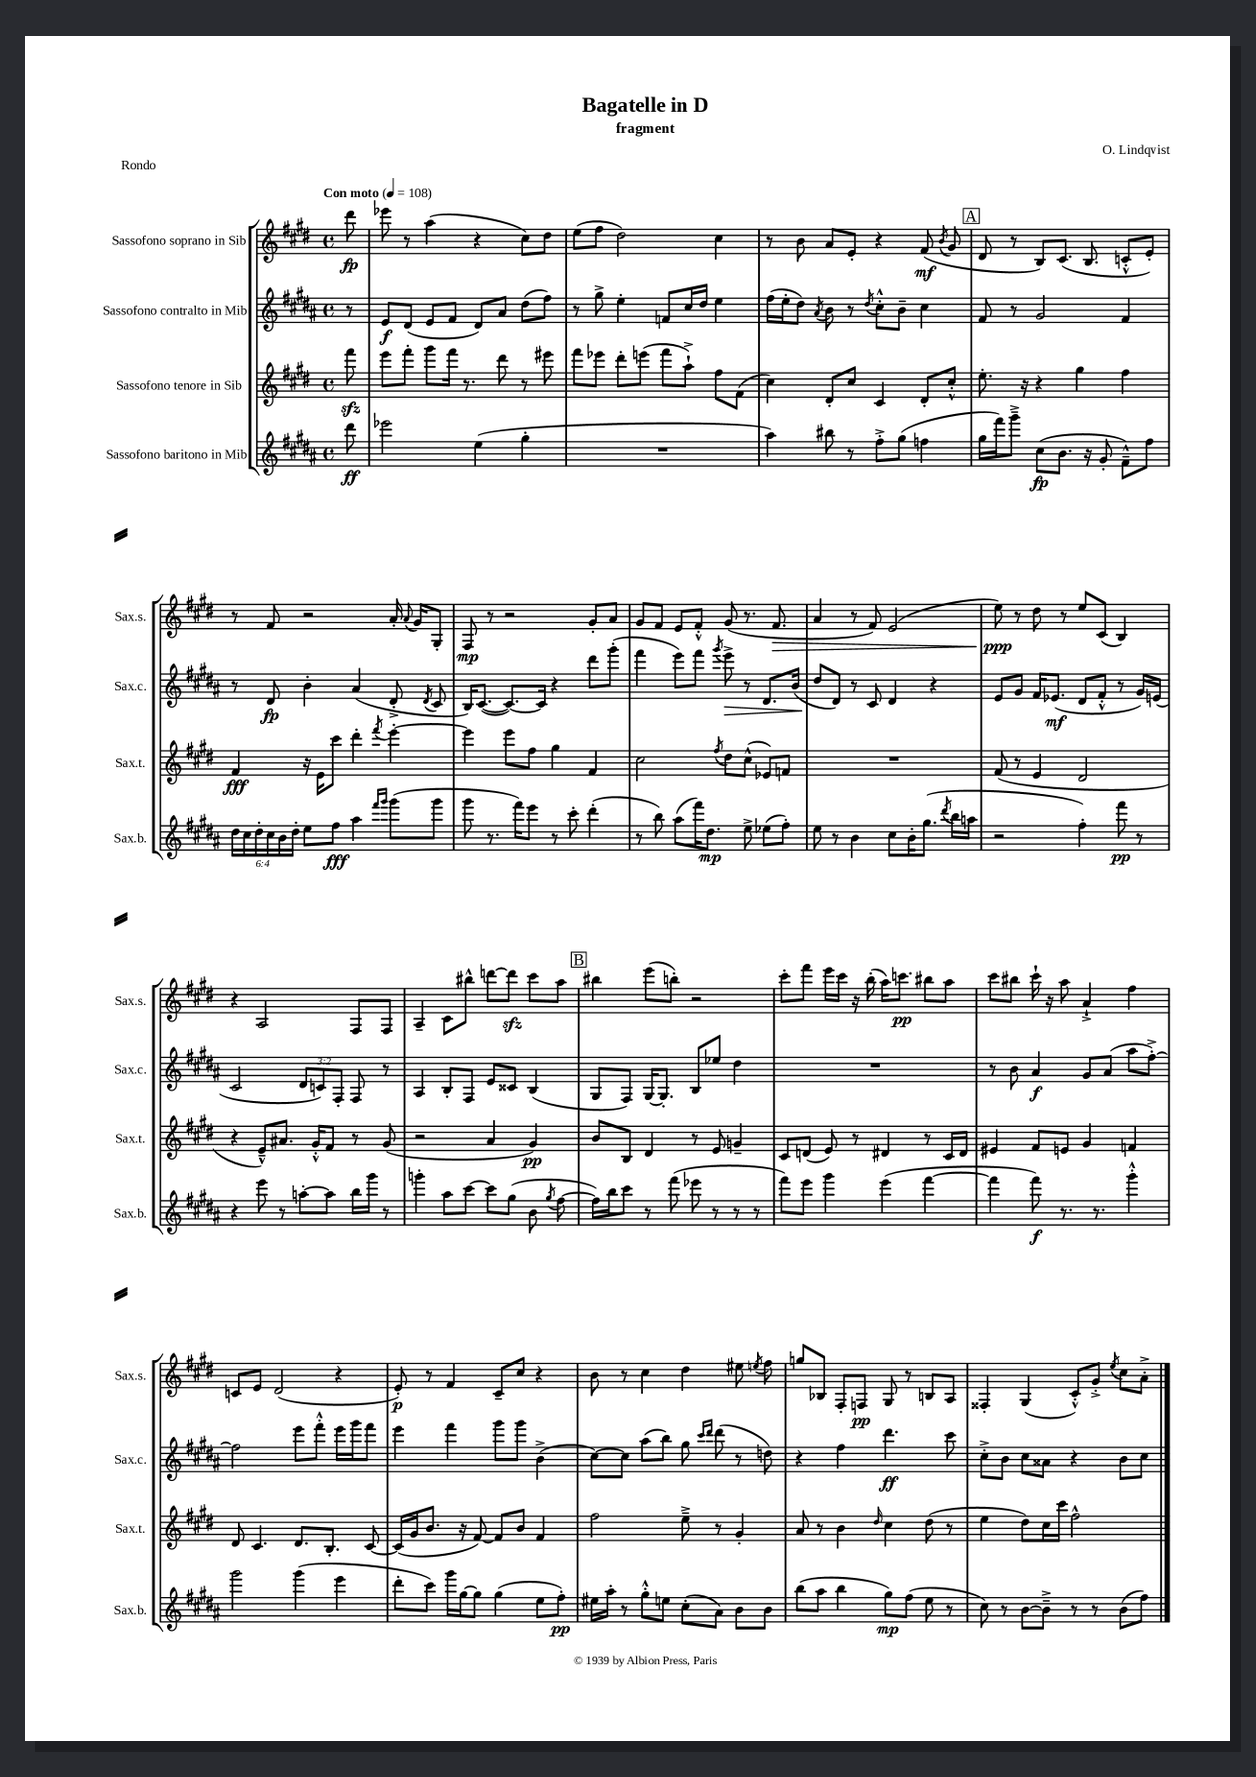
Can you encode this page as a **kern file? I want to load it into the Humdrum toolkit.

**kern	**dynam	**kern	**dynam	**kern	**dynam	**kern	**dynam
*part4	*part4	*part3	*part3	*part2	*part2	*part1	*part1
*staff4	*staff4	*staff3	*staff3	*staff2	*staff2	*staff1	*staff1
*I"Sassofono baritono in Mib	*	*I"Sassofono tenore in Sib	*	*I"Sassofono contralto in Mib	*	*I"Sassofono soprano in Sib	*
*I'Sax.b.	*	*I'Sax.t.	*	*I'Sax.c.	*	*I'Sax.s.	*
*clefG2	*	*clefG2	*	*clefG2	*	*clefG2	*
*k[f#c#g#d#a#]	*	*k[f#c#g#d#]	*	*k[f#c#g#d#a#]	*	*k[f#c#g#d#]	*
*M4/4	*	*M4/4	*	*M4/4	*	*M4/4	*
*met(c)	*	*met(c)	*	*met(c)	*	*met(c)	*
*MM108	*	*MM108	*	*MM108	*	*MM108	*
=	=	=	=	=	=	=	=
!	!	!	!	!	!	!LO:TX:a:B:t=Con moto	!
8ddd#\	ff	8fff#zz\	.	8r	.	8ddd#\	fp
=1	=1	=1	=1	=1	=1	=1	=1
2eee-X\	.	8eee\L	.	8e/L	f	8eee-X\	.
.	.	8fff#'\J	.	(8d#/J	.	8r	.
.	.	8ggg#\L	.	8e/L	.	(4aa\	.
.	.	16fff#\Jk	.	8f#/J	.	.	.
.	.	8.r	.	.	.	.	.
(4ee\	.	.	.	8d#/L)	.	4r	.
.	.	8ddd#\	.	8a#/J	.	.	.
4gg#'\	.	8r	.	(8dd#\L	.	8cc#\L)	.
.	.	8eee#X\	.	8ff#\J)	.	8dd#\J	.
=2	=2	=2	=2	=2	=2	=2	=2
1r	.	8fff#\L	.	8r	.	(8ee\L	.
.	.	8eee-X\J	.	8gg#^\	.	8ff#\J	.
.	.	8ddd#'\L	.	4ee'\	.	2dd#\)	.
.	.	(8eeen\J	.	.	.	.	.
.	.	8fff#\L	.	8fn/L	.	.	.
.	.	8aa`^\J)	.	16cc#/L	.	.	.
.	.	.	.	16dd#/JJ	.	.	.
.	.	8ff#\L	.	4ee\	.	4cc#\	.
.	.	(8f#\J	.	.	.	.	.
=3	=3	=3	=3	=3	=3	=3	=3
4aa#\)	.	4cc#\)	.	(16ff#\LL	.	8r	.
.	.	.	.	16ee'\J	.	.	.
.	.	.	.	8dd#\J)	.	8b\	.
.	.	.	.	8qa#/	.	.	.
8bb#X\	.	8d#'/L	.	8b\	.	8a/L	.
8r	.	8cc#/J	.	8r	.	8e'/J	.
.	.	.	.	8qdd#/	.	.	.
8ff#'^\L	.	4c#/	.	8cc#'^^\L	.	4r	.
(8gg#\J	.	.	.	8b~\J	.	.	.
4ffn\	.	8d#'/L	.	4cc#\	.	(8f#/	mf
.	.	.	.	.	.	8qb/	.
.	.	8cc#'^^/J	.	.	.	8g#/	.
!!LO:REH:place=s1:t=A
=4	=4	=4	=4	=4	=4	=4	=4
16gg#\LL	.	8.ee'\	.	8f#/	.	8d#/	.
16fff#\J)	.	.	.	.	.	.	.
8ggg#~^\J	.	.	.	8r	.	8r	.
.	.	16r	.	.	.	.	.
(8cc#\L	fp	4r	.	2g#/	.	8B/L)	.
8.b\J	.	.	.	.	.	(8.c#/J	.
.	.	4gg#\	.	.	.	.	.
16r	.	.	.	.	.	8.B/	.
8g#'/	.	.	.	.	.	.	.
8f#~^^\L)	.	4ff#\	.	4f#/	.	8cn'^^/L	.
8ff#\J	.	.	.	.	.	8e'/J)	.
!!LO:LB:g=z
=5	=5	=5	=5	=5	=5	=5	=5
24dd#\LL	.	4f#/	fff	8r	.	8r	.
24cc#\	.	.	.	.	.	.	.
24dd#'\	.	.	.	.	.	.	.
24cc#\	.	.	.	8d#/	fp	8f#/	.
24b\	.	.	.	.	.	.	.
24dd#'\JJ	.	.	.	.	.	.	.
8ee\L	.	16r	.	4b'\	.	2r	.
.	.	16e\KL	.	.	.	.	.
8ff#\J	fff	8ccc#\J	.	.	.	.	.
4aa#\	.	4ddd#'\	.	(4a#/	.	.	.
16qqfff#/LL	.	.	.	.	.	.	.
16qqggg#/JJ	.	8qfff#/	.	.	.	.	.
(8ggg#\L	.	[4eee'\	.	8d#'^/	.	16a'/	.
.	.	.	.	.	.	8qqa/	.
.	.	.	.	.	.	16g#/KL	.
.	.	.	.	8qd#/	.	.	.
8ggg#\J	.	.	.	8c#/	.	8G#'/J	.
=6	=6	=6	=6	=6	=6	=6	=6
8ggg#\	.	4eee\]	.	16B/KL)	.	8F#/	mp
.	.	.	.	([8.c#/J	.	.	.
8.r	.	.	.	.	.	8r	.
.	.	8eee\L	.	8.c#/L_)	.	2r	.
16fff#\KL)	.	.	.	.	.	.	.
8eee\J	.	8ff#\J	.	.	.	.	.
.	.	.	.	16c#/Jk]	.	.	.
8r	.	4gg#\	.	4r	.	.	.
8ccc#'\	.	.	.	.	.	.	.
(4ddd#'\	.	4f#/	.	8ddd#\L	.	8g#'/L	.
.	.	.	.	(8ggg#'\J	.	8a/J	.
=7	=7	=7	=7	=7	=7	=7	=7
8r	.	2cc#\	.	4fff#\	.	8g#/L	.
8bb\)	.	.	.	.	.	8f#/J	.
(8aa#\L	.	.	.	8eee\L)	.	8e/L	.
16fff#\K)	.	.	.	8fff#\J	.	8f#'^^/J	.
8.dd#\J	mp	.	.	.	.	.	.
.	.	8qff#/	.	8qggg#/	.	.	.
!	!	!	!	!	!LO:HP:b	!	!
.	.	8dd#\L	.	8eee^\	>	(8g#/	.
8ee^\	.	(8cc#^^\J	.	8r	.	8.r	.
(8ee-X\L	.	8e-X/L)	.	8.d#/L	.	.	.
!	!	!	!	!	!	!	!LO:HP:b
.	.	.	.	.	.	8.f#/	>
8ff#'\J)	.	8fn/J	.	.	.	.	.
.	.	.	.	(16b/Jk	.	.	.
=8	=8	=8	=8	=8	=8	=8	=8
8ee\	.	1r	.	8dd#/L	.	4a/	.
8r	.	.	.	8d#/J)	]	.	.
4b\	.	.	.	8r	.	8r	.
.	.	.	.	8c#/	.	8f#/)	.
8cc#\L	.	.	.	4d#/	.	(2e/	.
16b'\K	.	.	.	.	.	.	.
(8.gg#\J	.	.	.	.	.	.	.
.	.	.	.	4r	.	.	.
8qddd#/	.	.	.	.	.	.	.
16bb\LL	.	.	.	.	.	.	.
16aan\JJ	.	.	.	.	.	.	.
=9	=9	=9	=9	=9	=9	=9	=9
2r	.	(8f#/	.	8e/L	.	8ee\)	ppp
.	.	8r	.	8g#/J	.	8r	]
.	.	4e/	.	16f#/KL	.	8dd#\	.
.	.	.	.	(8.e-X/J	mf	.	.
.	.	.	.	.	.	8r	.
4ff#'\)	.	2d#/	.	8d#/L	.	8ee/L	.
.	.	.	.	8f#'^^/J	.	(8c#/J	.
8fff#\	pp	.	.	8r	.	4B/)	.
8r	.	.	.	16g#/LL)	.	.	.
.	.	.	.	(16en/JJ	.	.	.
!!LO:LB:g=z
=10	=10	=10	=10	=10	=10	=10	=10
4r	.	4r	.	2c#/	.	4r	.
8eee\	.	8e~^^/L)	.	.	.	2A/	.
8r	.	8.a#X/J	.	.	.	.	.
[8aan'\L	.	.	.	12d#/L	.	.	.
.	.	16g#'^^/KL	.	.	.	.	.
.	.	.	.	12cn/)	.	.	.
8aa\J]	.	8f#/J	.	.	.	.	.
.	.	.	.	12F#'/J	.	.	.
16bb\LL	.	8r	.	8F#/	.	8F#/L	.
16ggg#\JJ	.	.	.	.	.	.	.
8r	.	(8g#/	.	8r	.	8F#/J	.
=11	=11	=11	=11	=11	=11	=11	=11
4gggn'\	.	2r	.	4A#/	.	4A~/	.
8aa#\L	.	.	.	8B'/L	.	8c#\L	.
[8ccc#\J	.	.	.	8F#/J	.	8bb#X^^\J	.
8ccc#\L]	.	4a/	.	8e/L	.	[8dddn\L	.
(8gg#\J	.	.	.	8c##X/J	.	8dddzz\J]	.
8b\	.	4g#/)	pp	(4B/	.	8ccc#\L	.
8qgg#/	.	.	.	.	.	.	.
[8ff#\	.	.	.	.	.	8aa\J	.
!!LO:REH:place=s1:t=B
=12	=12	=12	=12	=12	=12	=12	=12
16ff#\LL])	.	8b/L	.	8G#/L	.	4bb#X\	.
16bb\J	.	.	.	.	.	.	.
8ccc#\J	.	8B/J	.	8F#/J)	.	.	.
8r	.	4d#/	.	[16G#/KL	.	(8eee\L	.
.	.	.	.	8.G#'/J]	.	.	.
(8fff#\	.	.	.	.	.	8bbn'\J)	.
8eee-X\	.	8r	.	8B/L	.	2r	.
8r	.	8e/	.	8ee-X/J	.	.	.
8r	.	4gn~/	.	4dd#\	.	.	.
8r	.	.	.	.	.	.	.
=13	=13	=13	=13	=13	=13	=13	=13
8fff#\L)	.	8c#/L	.	1r	.	8ccc#'\L	.
8eee\J	.	(8dn/J	.	.	.	8fff#\J	.
4ggg#\	.	8e/)	.	.	.	16eee\LL	.
.	.	.	.	.	.	16ccc#\JJ	.
.	.	8r	.	.	.	16r	.
.	.	.	.	.	.	(16bb'\	.
(4eee\	.	4d#X/	.	.	.	16aa\KL)	.
.	.	.	.	.	.	8.cccn\J	pp
[4fff#\	.	8r	.	.	.	8bb#X\L	.
.	.	16c#/LL	.	.	.	8aa\J	.
.	.	16d#/JJ	.	.	.	.	.
=14	=14	=14	=14	=14	=14	=14	=14
4fff#\]	.	4e#X/	.	8r	.	8ccc#\L	.
.	.	.	.	8b\	.	8bb#X\J	.
8fff#\)	f	8f#/L	.	4a#/	f	16ccc#`\	.
.	.	.	.	.	.	16r	.
8.r	.	8en/J	.	.	.	8aa\	.
.	.	4g#/	.	8g#/L	.	4a`^/	.
8.r	.	.	.	.	.	.	.
.	.	.	.	(8a#/J	.	.	.
4ggg#'^^\	.	4fn/	.	8aa#\L	.	4ff#\	.
.	.	.	.	[8ff#'^\J)	.	.	.
!!LO:LB:g=z
=15	=15	=15	=15	=15	=15	=15	=15
2ggg#\	.	8d#/	.	2ff#\]	.	8cn/L	.
.	.	4.c#/	.	.	.	8e/J	.
.	.	.	.	.	.	(2d#/	.
(4ggg#\	.	8.d#/L	.	8eee\L	.	.	.
.	.	.	.	8fff#'^^\J	.	.	.
.	.	8.B'/J	.	.	.	.	.
4eee\	.	.	.	16eee\LL	.	4r	.
.	.	.	.	16ggg#\J	.	.	.
.	.	[8c#/	.	8fff#\J	.	.	.
=16	=16	=16	=16	=16	=16	=16	=16
8ddd#'\L	.	(16c#/LL]	.	4eee\	.	8e'/)	p
.	.	16g#/J	.	.	.	.	.
8ccc#\J)	.	8.b/J	.	.	.	8r	.
16ggg#\LL	.	.	.	4fff#\	.	4f#/	.
[16gg#\J	.	16r	.	.	.	.	.
8gg#\J]	.	[8f#/)	.	.	.	.	.
(4gg#\	.	8f#/L]	.	8ggg#\L	.	8c#~/L	.
.	.	8b/J	.	8ggg#\J	.	8cc#/J	.
8ee\L	.	4f#/	.	(4b^\	.	4r	.
8ff#'\J)	pp	.	.	.	.	.	.
=17	=17	=17	=17	=17	=17	=17	=17
16ee#X\LL	.	2ff#\	.	[8cc#\L)	.	8b\	.
16aa#'\JJ	.	.	.	.	.	.	.
8r	.	.	.	8cc#\J]	.	8r	.
8gg#'^^\L	.	.	.	(8aa#\L	.	4cc#\	.
8een\J	.	.	.	8bb\J)	.	.	.
(8cc#'\L	.	8ee~^\	.	8gg#\	.	4dd#\	.
.	.	.	.	16qqccc#/LL	.	.	.
.	.	.	.	16qqddd#/JJ	.	.	.
8a#\J)	.	8r	.	(8ddd#\	.	.	.
8b\L	.	4g#'/	.	8r	.	8ee#X\	.
.	.	.	.	.	.	8qeen/	.
8b\J	.	.	.	8ddn\)	.	8ff#\	.
=18	=18	=18	=18	=18	=18	=18	=18
(8bb\L	.	8a/	.	4r	.	8ggn/L	.
8aa#\J	.	8r	.	.	.	8B-X/J	.
4bb\	.	4b\	.	4ff#\	.	8F#'/L	.
.	.	.	.	.	.	8Fn/J	pp
.	.	16qqdd#/	.	.	.	.	.
8gg#\L)	mp	4cc#\	.	4.ddd#\	ff	8G#/	.
(8ff#\J	.	.	.	.	.	8r	.
8ee\	.	(8dd#\	.	.	.	8Bn/L	.
8r	.	8r	.	8ccc#\	.	8A/J	.
=19	=19	=19	=19	=19	=19	=19	=19
8cc#\)	.	4ee\	.	8cc#'^\L	.	4F##X'/	.
8r	.	.	.	8b\J	.	.	.
[8b\L	.	8dd#\L)	.	8cc#\L	.	(4G#/	.
8b~^\J]	.	16cc#\L	.	8a##X\J	.	.	.
.	.	16ccc#\JJ	.	.	.	.	.
8r	.	2ff#^^\	.	4r	.	8c#'^^/L)	.
8r	.	.	.	.	.	8g#'^/J	.
.	.	.	.	.	.	8qee/	.
(8b\L	.	.	.	8b\L	.	8cc#\L	.
8ff#\J)	.	.	.	8cc#\J	.	8a'^\J	.
==	==	==	==	==	==	==	==
*-	*-	*-	*-	*-	*-	*-	*-
